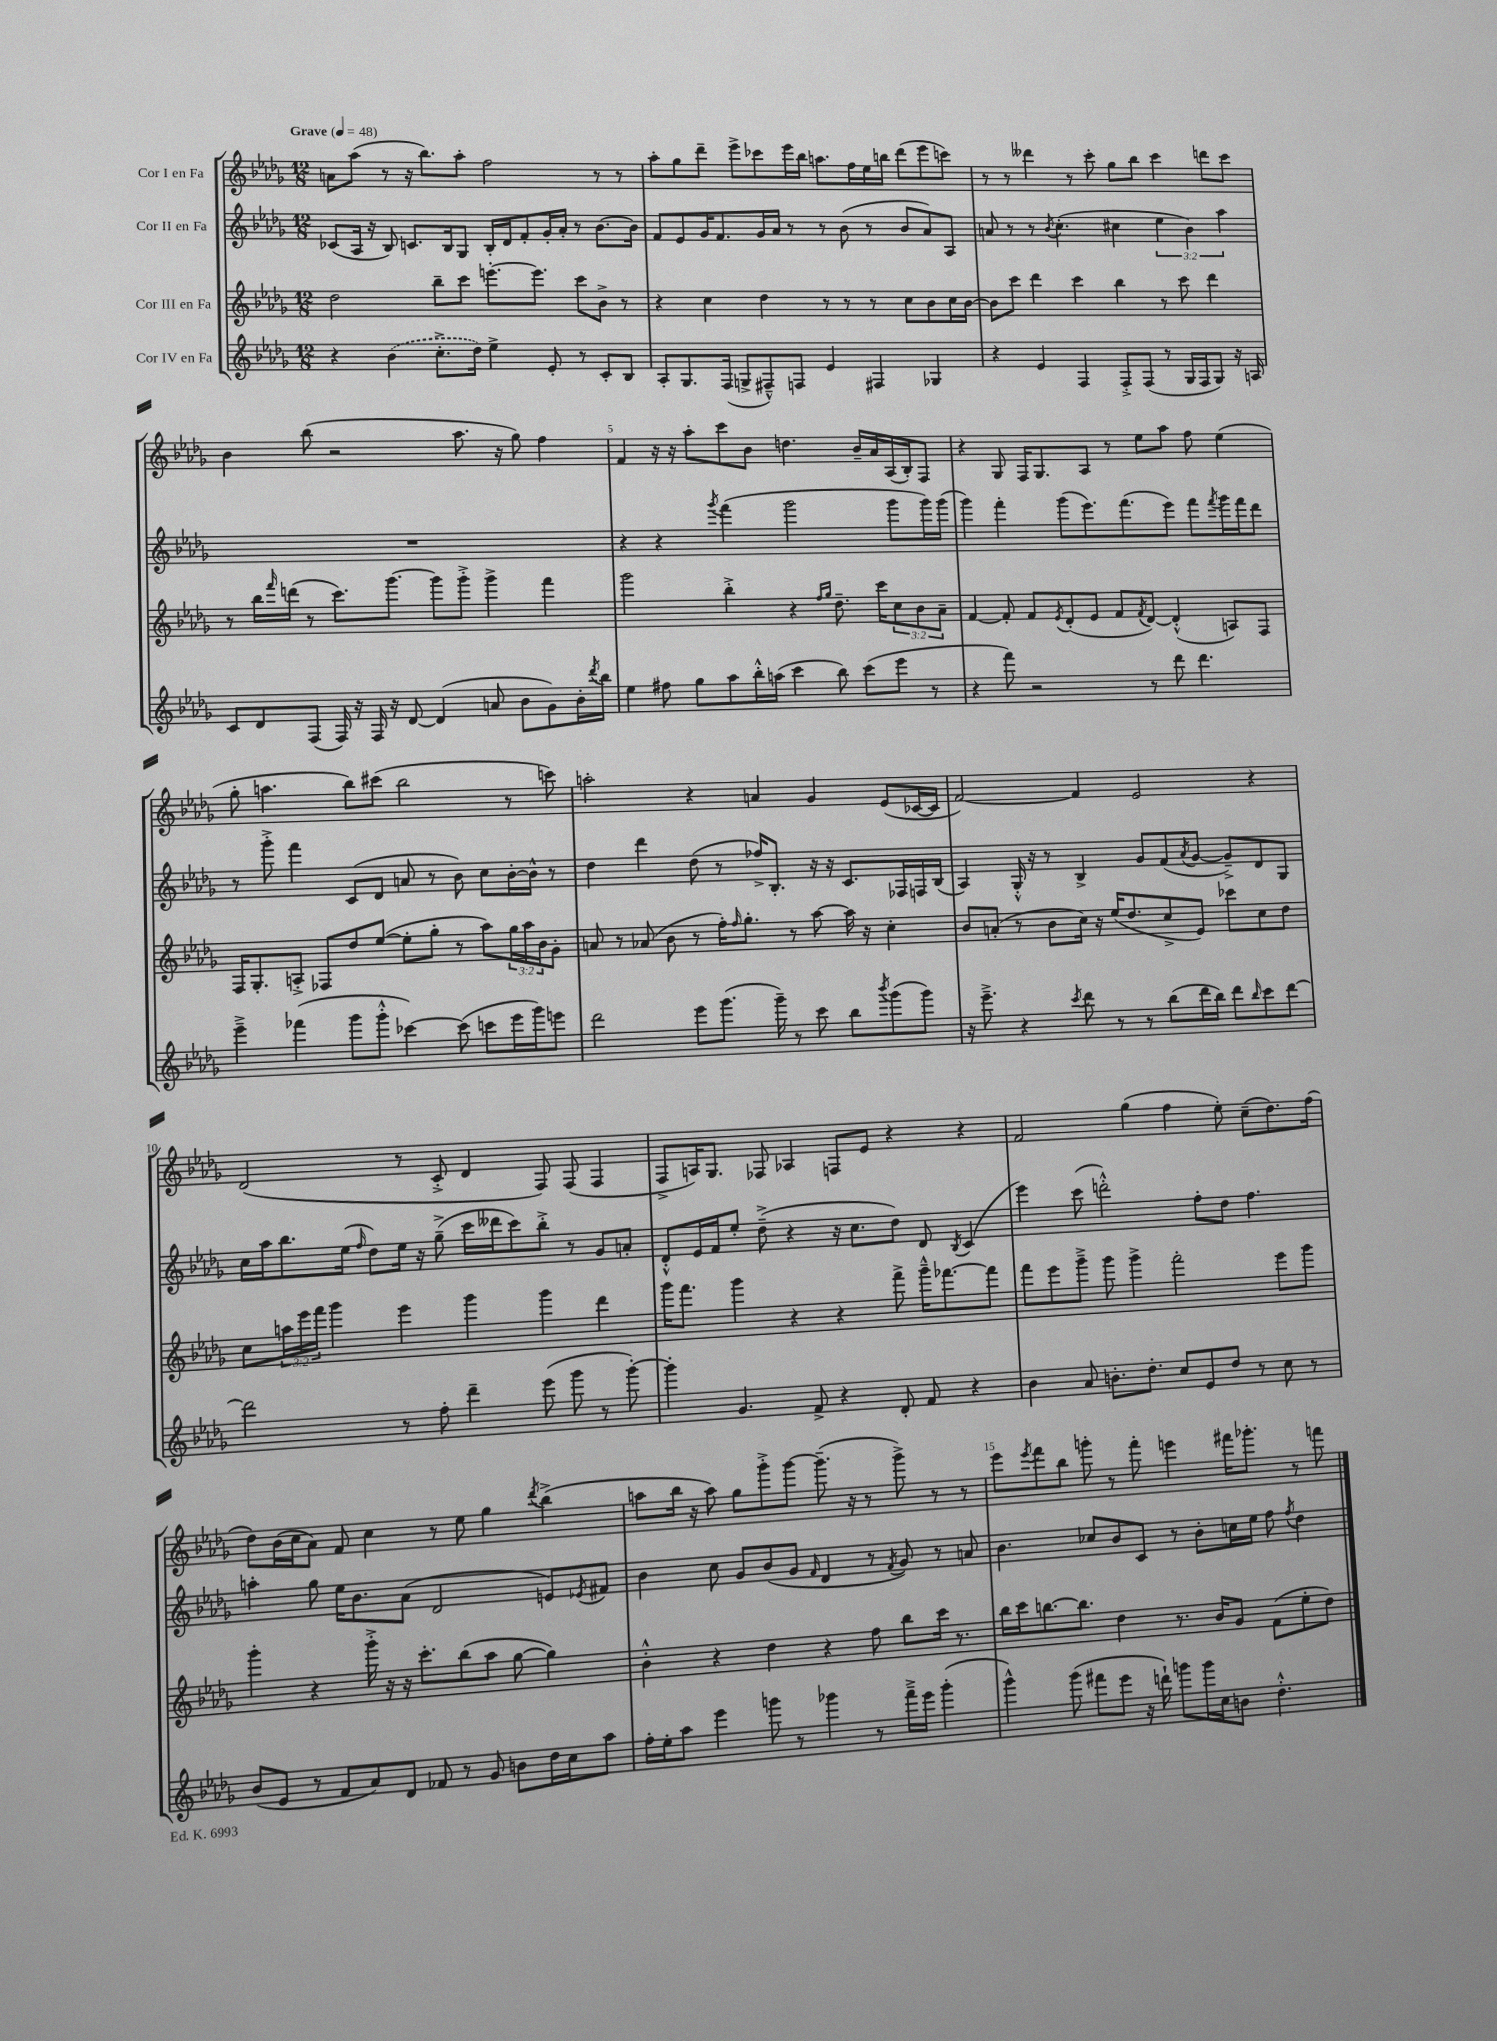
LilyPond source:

<<
\new StaffGroup <<
\new Staff = "s0" \with { instrumentName = "Cor I en Fa" } {
    \clef treble \key des \major \numericTimeSignature \time 12/8 \tempo "Grave" 4 = 48
    a'8 aes''8( r8 r16 bes''8.) aes''8-. f''2 r8 r8 |
    aes''8-. ges''8 des'''8-- ees'''8-> ces'''8 ees'''16 bes''16 a''8. f''16 ees''16 b''16 des'''8( ees'''8 c'''8) |
    r8 r8 deses'''4 r8 c'''8-. ges''8 bes''8 c'''4 d'''8 c'''8 |
    bes'4 bes''8( r2 aes''8. r16 ges''8) f''4 |
    f'4 r16 r16 aes''8-. c'''8 bes'8 d''4. bes'16-- aes'16 aes16( bes16-.) f8 |
    r4 ges8 f16 ges8. aes8 r8 ees''8 aes''8 f''8 ees''4( |
    ges''8-. a''4. bes''8) cis'''8( bes''2 r8 c'''8) |
    a''2-. r4 a'4 ges'4 ees'8( ces'16~ ces'16 |
    f'2~) f'4 ees'2 r4 |
    des'2( r8 c'8-.-> des'4 f8) f8( f4 |
    f8-> a16) ges8. fes8 aes4 f8 ees'8 r4 r4 |
    f'2 ges''4( f''4 ees''8-.) c''8--( des''8.) f''16( |
    des''8) bes'16( c''16 aes'8) f'8 c''4 r8 ees''8 ges''4 \acciaccatura { des'''8 } bes''4->( |
    a''8 bes''16 r16 a''8) ges''8 ges'''8-.-> ges'''8~ ges'''8.--( r16 r8 ges'''8->) r8 r8 |
    ees'''8 \acciaccatura { ees'''8 } f'''8 bes''8 g'''8-. r8 f'''8-. e'''4 fis'''16 ges'''8.-. r8 f'''8 \bar "|." |
}
\new Staff = "s1" \with { instrumentName = "Cor II en Fa" } {
    \clef treble \key des \major \numericTimeSignature \time 12/8 \override Staff.TupletNumber.text = #tuplet-number::calc-fraction-text
    ces'8( aes16 r16 bes8) c'8. bes16 ges8 bes16-. des'16 f'8-. ges'16-. aes'16-. r8 bes'8.~ bes'16 |
    f'8 ees'8 ges'16 f'8. ges'16 aes'16 r8 r8 bes'8( r8 bes'8 aes'8) aes8 |
    a'8 r8 r8 \acciaccatura { bes'8 } c''4.-.( cis''4 \tuplet 3/2 { ees''4 bes'4) aes''4 } |
    R1. |
    r4 r4 \acciaccatura { ges'''8 } f'''4( ges'''2 ges'''8 ges'''16) ges'''16( |
    ges'''4) f'''4-. ges'''8( ees'''8.) f'''8.( ees'''8) f'''8 \acciaccatura { f'''8 } ges'''16 f'''16 des'''8 |
    r8 ges'''8-.-> f'''4 c'8( des'8 a'8 r8 bes'8) c''8 bes'16~-. bes'16-^ r8 |
    des''4 des'''4 des''8( r8 fes''16->) bes8.-. r16 r16 c'8. fes16 f16 bes16( |
    aes4) ges16-.-^ r16 r8 bes4-> ges'8 f'8( \acciaccatura { aes'8 } ges'8~ ges'8--->) des'8 ges8 |
    c''16 aes''16 bes''8. ees''16( \grace { f''16 } des''8) ees''16 r16 ges''8--->( c'''16 deses'''16 c'''8) bes''8-.-> r8 ges'8 a'8-. |
    des'8-.-^ ees'16 f'16 ees''8-. des''8--->( r4 r16 c''8. des''8) des'8 \acciaccatura { bes8 } c'4( |
    ees'''4) c'''8( d'''2-.-^) f''8-. des''8 f''4. |
    a''4-. ges''8 ees''16 bes'8. aes'8( des'2 e'8) \acciaccatura { ees'8 } fis'8 |
    bes'4 c''8 ges'8 bes'8( ges'8 \grace { f'16 } des'4 r8 \acciaccatura { f'8 } ges'8) r8 a'8 |
    bes'4. ces''8 bes'8 c'8 r8 bes'8-. c''16 ees''16 f''8 \acciaccatura { f''8 } des''4 \bar "|." |
}
\new Staff = "s2" \with { instrumentName = "Cor III en Fa" } {
    \clef treble \key des \major \numericTimeSignature \time 12/8 \override Staff.TupletNumber.text = #tuplet-number::calc-fraction-text
    des''2 bes''8-- c'''8 e'''8.~-. e'''8. c'''8 bes'8-> r8 |
    r4 c''4 des''4 r8 r8 r8 c''8 bes'8 c''16 bes'16~ |
    bes'8 c'''8 des'''4 c'''4 bes''4 r8 c'''8 des'''4 |
    r8 bes''16 \grace { f'''16 } d'''16( r8 c'''8.) ges'''8.~ ges'''8 ges'''8-.-> ges'''4-> f'''4 |
    ges'''2 bes''4-.-> r4 \grace { f''16 ges''16 } des''8.-- c'''16 \tuplet 3/2 { c''8 bes'8 aes'8-- } |
    f'4~ f'8-. f'8 \acciaccatura { ees'8 } des'8-.( ees'8 f'8 \acciaccatura { f'8 } des'8~) des'4-.-^( a8) f8 |
    f16 ges8.-. a8-.-> fes8 des''8 ees''8~( ees''8-. ges''8-. r8 aes''8) \tuplet 3/2 { ges''16 aes''16 bes'16 } ges'8-. |
    a'8 r8 aes'8( bes'8 r8 f''16-.) \grace { f''16 } ges''8.-. r8 aes''8~ aes''16 r16 c''4-. |
    bes'8 a'8-.( r8 bes'8 c''16) r16 ees''16( des''8. c''8-> ees'8) ces'''8 c''8 des''8 |
    c''8 \tuplet 3/2 { a''16 ees'''16 f'''16 } ges'''4 ees'''4 ges'''4 ges'''4 des'''4 |
    ges'''16 f'''8. ges'''4 r4 r4 f'''8-> ges'''16---^ fes'''8.~ fes'''8 |
    f'''8 ees'''8 ges'''8---> ges'''8 ges'''4-> f'''2-. ees'''8 ges'''8 |
    ges'''4-. r4 ges'''16-.-> r16 r16 c'''8.-. bes''8( aes''8 ges''8~ ges''4) |
    bes'4-.-^ r4 des''4 r4 f''8 bes''8 c'''16 r8. |
    bes''16 c'''16 b''8.~ b''8. des''4 r8. bes'16 ges'8 f'8( ees''8-. des''8) \bar "|." |
}
\new Staff = "s3" \with { instrumentName = "Cor IV en Fa" } {
    \clef treble \key des \major \numericTimeSignature \time 12/8
    r4 \once \slurDashed bes'4( c''8.-.-> des''16) ees''4-> ees'8-. r8 c'8-. bes8 |
    aes8-. ges8. f16( g8-> fis8---^) f8 ees'4 fis4 ges4 |
    r4 ees'4 f4 f8-.-> f8( r8 ges16 f16 ges8) r16 a16 |
    c'8 des'8 f8( f16) r16 f16 r16 des'8~ des'4( a'8 bes'8 ges'8) bes'16-. \acciaccatura { des'''8 } bes''16 |
    ees''4 fis''8 ges''8 aes''8 bes''16-.-^ a''16( c'''4 bes''8) c'''8( ees'''8 r8 |
    r4 f'''8) r2 r8 des'''8 des'''4. |
    ees'''4---> fes'''4( ges'''8 ges'''8-.-^ ces'''4~) ces'''8( c'''8 ees'''16 ges'''16) e'''8 |
    des'''2 ees'''8 ges'''8.( ges'''16--) r8 c'''8 bes''8 \acciaccatura { bes'''8 } ges'''8( ges'''8) |
    r16 ees'''8.---> r4 \acciaccatura { c'''8 } des'''8 r8 r8 bes''8( des'''16 bes''16) des'''8 \grace { bes''16 } c'''8 des'''8~ |
    des'''2 r8 f''8-. des'''4-- ees'''8( ges'''8 r8 ges'''8~-.) |
    ges'''4-. ges'4. f'8-> r4 des'8-. f'8 r4 |
    bes'4 aes'8 b'8.-. des''8.-. c''8 ees'8 des''8 r8 c''8 r8 |
    bes'8( ees'8 r8 f'8 aes'8) des'8 fes'8 r8 ges'8 b'8 des''16 c''16 aes''8 |
    f''16-. ees''16-. aes''8 ees'''4 g'''8 r8 ges'''4 r8 f'''16---> ees'''16 ges'''4-.( |
    ges'''4-^) ges'''8( fis'''8 ees'''8 r16 d'''16-!) g'''8 g'''16 c''16 b'8 des''4.-.-^ \bar "|." |
}
>>
>>
\layout { \context { \Score \override BarNumber.break-visibility = ##(#f #t #t) barNumberVisibility = #(every-nth-bar-number-visible 5) } }
